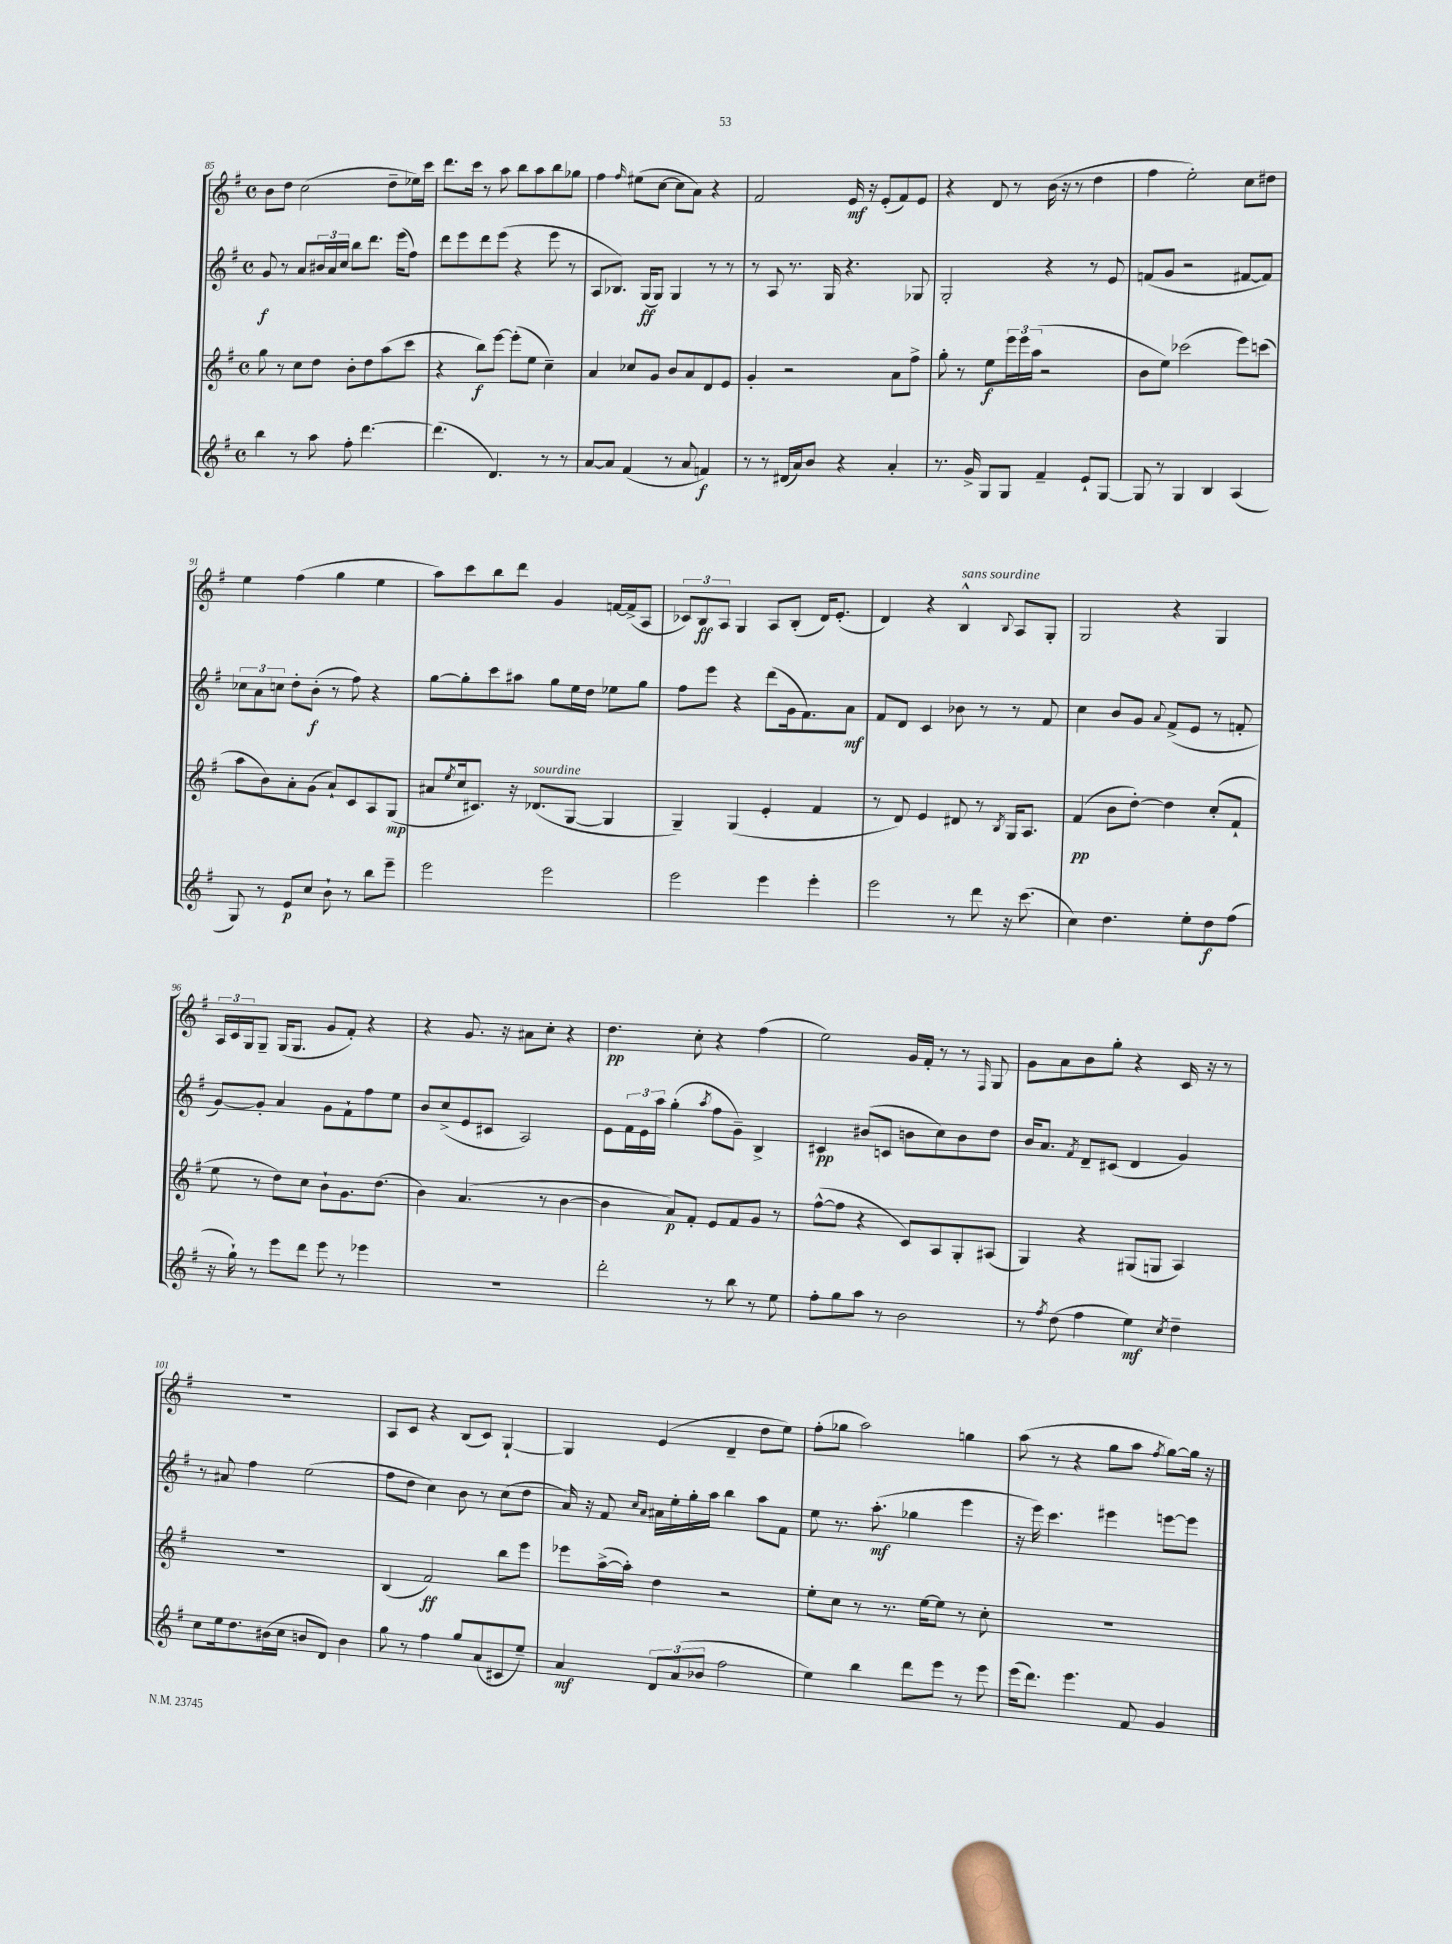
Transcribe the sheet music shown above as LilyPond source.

<<
\new StaffGroup <<
\new Staff = "s0" {
    \clef treble \key g \major \defaultTimeSignature \time 4/4
    b'8 d''8 c''2( d''8-- ees''16) c'''16 |
    d'''8. c'''16 r8 a''8 b''8 a''8 b''8 ges''8 |
    fis''4 \grace { fis''16 } eis''8( c''8~ c''8 a'8) r4 |
    fis'2 e'16\mf r16 e'8-.( fis'8) e'8 |
    r4 d'8 r8 b'16( r16 r8 d''4 |
    fis''4 e''2-.) c''8 dis''8 |
    e''4 fis''4( g''4 e''4 |
    a''8) c'''8 b''8 d'''8 g'4 f'16~ f'16->( a8 |
    \tuplet 3/2 { ces'8) b8\ff a8 } g4 a8 b8-.( d'16) e'8.-.( |
    d'4) r4 b4-^^\markup { \italic "sans sourdine" } \appoggiatura { b8 } a8 g8-. |
    g2 r4 g4 |
    \tuplet 3/2 { a16 c'16 g16 } g8-- g16( g8. g'8 fis'8-.) r4 |
    r4 g'8. r16 ais'8 c''8-. r4 |
    d''4.\pp c''8-. r4 fis''4( |
    e''2) g'16 fis'16-. r8 r8 \grace { fis16 } g8 |
    g'8 a'8 b'8 g''8-. r4 c'16 r16 r8 |
    R1 |
    a8 c'8 r4 b8( c'8) g4~-! |
    g4 e'4( d'4-- d''8 e''8) |
    fis''8-.( ges''8 a''2) g''4 |
    a''8( r8 r4 g''8 a''8 \acciaccatura { fis''8 } g''8~) g''16 r16 \bar "|." |
}
\new Staff = "s1" {
    \clef treble \key g \major \defaultTimeSignature \time 4/4
    g'8\f r8 a'8 \tuplet 3/2 { bis'16 a'16 c''16 } b''8 d'''8. e'''16( fis''8) |
    d'''8 e'''8 d'''8 e'''8( r4 e'''8 r8 |
    a8 bes8.) g16\ff( g8) g4 r8 r8 |
    r8 a8 r8. g16 r4. ges8 |
    g2-. r4 r8 e'8 |
    f'8( g'8 r2 fis'8~ fis'8) |
    \tuplet 3/2 { ces''8 a'8 c''8 } d''8-. b'8-.\f( r8 fis''8) r4 |
    g''8~ g''8-. c'''8 ais''8 g''8 e''16 d''16 ees''8 g''8 |
    fis''8 e'''8 r4 d'''8( g'16 fis'8.) a'8\mf |
    fis'8 d'8 c'4 bes'8 r8 r8 fis'8 |
    c''4 b'8 g'8 \appoggiatura { a'8 } fis'8->( e'8 r8 f'8-. |
    g'8~) g'8-. a'4 g'8 fis'8-! fis''8 e''8 |
    b'8 c''8->( e'8 cis'8 a2) |
    e'8 \tuplet 3/2 { fis'16 e'16 a''16 } g''4-.( \acciaccatura { a''8 } fis''8 g'8--) b4-> |
    cis'4\pp bis'8( c'8 b'8 c''8) b'8 d''8 |
    b'16 a'8. \acciaccatura { fis'8 } d'8-- cis'8( d'4 g'4) |
    r8 ais'8 fis''4 e''2( |
    fis''8 d''8 c''4) b'8 r8 c''8( d''8 |
    a'16) r16 fis'8 \grace { c''16 a'16 } ais'16 e''16-. g''16-. a''16 b''4 a''8 fis'8 |
    e''8 r8. a''8.-.\mf( ges''4 e'''4 |
    r16 e'''16) c'''4. eis'''4 e'''8~ e'''8 \bar "|." |
}
\new Staff = "s2" {
    \clef treble \key g \major \defaultTimeSignature \time 4/4
    g''8 r8 c''8 d''8 b'8-. d''8 a''8( c'''8 |
    r4 b''8\f) e'''8~ e'''8-.( e''8 c''4--) |
    a'4 ces''8 g'8 b'8 a'8 d'8 e'8 |
    g'4-. r2 a'8 fis''8-> |
    g''8-. r8 e''8\f \tuplet 3/2 { e'''16 e'''16 a''16( } r2 |
    b'8 e''8) ces'''2( e'''8) c'''8( |
    a''8 b'8) a'8-. g'8( a'8-!) c'8 a8 g8\mp( |
    ais'8 \acciaccatura { e''8 } c''16 cis'8.) r16 des'8.^\markup { \italic "sourdine" }( g8~ g4 |
    g4--) g4( e'4-. fis'4 |
    r8 d'8) e'4 dis'8 r8 \acciaccatura { b8 } g16 a8. |
    fis'4\pp( b'8 d''8~-.) d''4 c''8-.( fis'8-! |
    e''8 r8 d''8) c''8 b'8-! g'8. d''8.( |
    b'4) a'4.( r8 b'4~ |
    b'4 a'8\p) fis'8-. e'8 fis'8 g'8 r8 |
    fis''8~-^( fis''8 r4 c'8) a8 g8-. ais8( |
    g4) r4 gis8( g8 a4) |
    R1 |
    b4( fis'2\ff) b''8 e'''8 |
    ees'''8 a''16~->( a''16-.) d''4 r2 |
    e''8-. c''8 r8 r8. e''16~ e''8 r8 c''8-. |
    R1 \bar "|." |
}
\new Staff = "s3" {
    \clef treble \key g \major \defaultTimeSignature \time 4/4
    b''4 r8 a''8 fis''8-. d'''4.~ |
    d'''4.( d'4.) r8 r8 |
    a'8~ a'8 fis'4( r8 a'8 f'4\f) |
    r8 r8 dis'16( a'16) b'8 r4 a'4-. |
    r8. g'16-> g8 g8 fis'4-- e'8-! g8~ |
    g8 r8 g4 b4 a4( |
    g8) r8 e'8\p c''8 b'8-! r8 b''8 e'''8-- |
    e'''2 e'''2 |
    e'''2 e'''4 e'''4-. |
    e'''2 r8 d'''8 r16 c'''8.( |
    c''4) d''4. e''8-. d''8\f fis''8( |
    r16 g''16-!) r8 e'''8 d'''8 e'''8 r8 ees'''4 |
    R1 |
    d'''2-. r8 b''8 r8 e''8 |
    fis''8-. g''8 a''8 r8 b'2 |
    r8 \acciaccatura { fis''8 } d''8( fis''4 e''4\mf) \acciaccatura { c''8 } d''4-- |
    c''8 e''16 d''8. bis'16( c''16 b'8 d'8) b'4 |
    g''8 r8 fis''4 g''8 a'8( cis'8 e''8--) |
    a'4\mf \tuplet 3/2 { d'8 a'8( bes'8 } fis''2 |
    e''4) b''4 d'''8 e'''8 r8 e'''8 |
    e'''16( d'''8.) e'''4. fis'8 g'4 \bar "|." |
}
>>
>>
\layout { \context { \Score currentBarNumber = #85 } }
